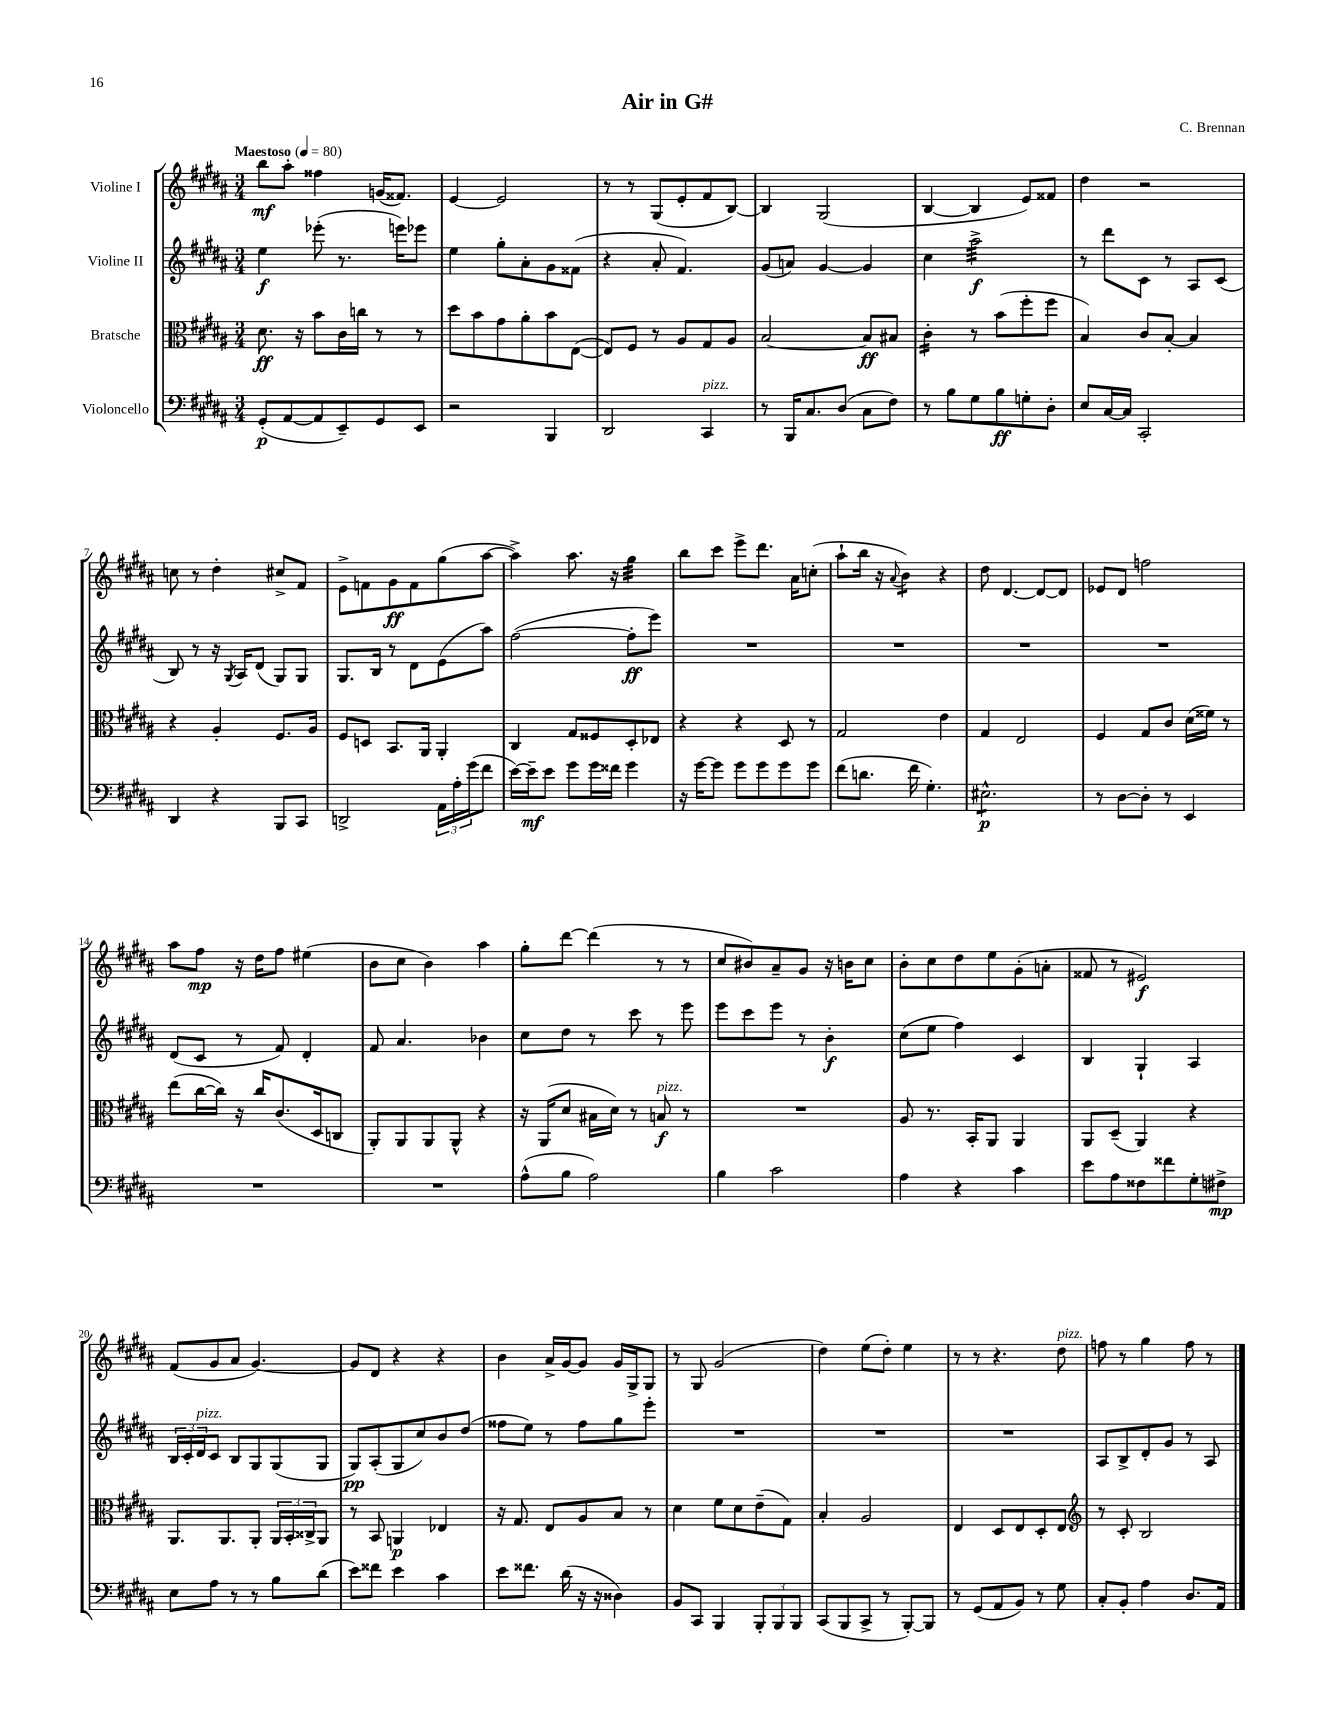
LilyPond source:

\header { title = "Air in G#" composer = "C. Brennan" }
<<
\new StaffGroup <<
\new Staff = "s0" \with { instrumentName = "Violine I" } {
    \clef treble \key b \major \numericTimeSignature \time 3/4 \tempo "Maestoso" 4 = 80
    b''8\mf ais''8-. fisis''4 g'16( fisis'8.) |
    e'4~ e'2 |
    r8 r8 gis8( e'8-. fis'8 b8~) |
    b4 gis2( |
    b4~ b4 e'8) fisis'8 |
    dis''4 r2 |
    c''8 r8 dis''4-. cis''8-> fis'8 |
    e'8-> f'8 gis'8\ff f'8 gis''8( ais''8~ |
    ais''4->) ais''8. r16 gis''4:32 |
    b''8 cis'''8 e'''8-> dis'''8. ais'16 c''8-.( |
    ais''8-! b''16 r16 \appoggiatura { ais'8 } b'4:8) r4 |
    dis''8 dis'4.~ dis'8~ dis'8 |
    ees'8 dis'8 f''2 |
    ais''8 fis''8\mp r16 dis''16 fis''8 eis''4( |
    b'8 cis''8 b'4) ais''4 |
    gis''8-. dis'''8~ dis'''4( r8 r8 |
    cis''8 bis'8) ais'8-- gis'8 r16 b'16 cis''8 |
    b'8-. cis''8 dis''8 e''8 gis'8-.( a'8-. |
    fisis'8 r8 eis'2\f) |
    fis'8( gis'8 ais'8 gis'4.~) |
    gis'8 dis'8 r4 r4 |
    b'4 ais'16-> gis'16~ gis'8 gis'16 gis16-> gis8 |
    r8 gis8 gis'2( |
    dis''4) e''8( dis''8-.) e''4 |
    r8 r8 r4. dis''8^\markup { \italic "pizz." } |
    f''8 r8 gis''4 f''8 r8 \bar "|." |
}
\new Staff = "s1" \with { instrumentName = "Violine II" } {
    \clef treble \key b \major \numericTimeSignature \time 3/4
    e''4\f ees'''8-.( r8. e'''16) ees'''8 |
    e''4 gis''8-. ais'8-. gis'8 fisis'8( |
    r4 ais'8-. fis'4.) |
    gis'8( a'8) gis'4~ gis'4 |
    cis''4 ais''2:32->\f |
    r8 dis'''8 cis'8 r8 ais8 cis'8( |
    b8) r8 r16 \acciaccatura { gis8 } ais16 dis'8( gis8) gis8 |
    gis8. b16 r8 dis'8 e'8( ais''8) |
    fis''2~( fis''8-.\ff e'''8) |
    R2. |
    R2. |
    R2. |
    R2. |
    dis'8( cis'8 r8 fis'8) dis'4-. |
    fis'8 ais'4. bes'4 |
    cis''8 dis''8 r8 cis'''8 r8 e'''8 |
    e'''8 cis'''8 e'''8 r8 b'4-.\f |
    cis''8( e''8 fis''4) cis'4 |
    b4 gis4-! ais4 |
    \tuplet 3/2 { b16 cis'16-. dis'16^\markup { \italic "pizz." } } cis'8 b8 gis8 gis8( gis8 |
    gis8\pp) ais8-.( gis8 cis''8) b'8 dis''8( |
    fisis''8 e''8) r8 fisis''8 gis''8 e'''8-. |
    R2. |
    R2. |
    R2. |
    ais8 b8-> dis'8-. gis'8 r8 ais8 \bar "|." |
}
\new Staff = "s2" \with { instrumentName = "Bratsche" } {
    \clef alto \key b \major \numericTimeSignature \time 3/4
    dis'8.\ff r16 b'8 cis'16 c''16 r8 r8 |
    dis''8 b'8 gis'8 ais'8-. b'8 e8~( |
    e8) fis8 r8 ais8 gis8 ais8 |
    b2~ b8\ff bis8 |
    cis'4:16-. r8 b'8( fis''8-. fis''8 |
    b4) cis'8 b8~-. b4 |
    r4 ais4-. fis8. ais16 |
    fis8 d8 b,8. ais,16 ais,4-. |
    cis4 gis8 fisis8 dis8-. ees8 |
    r4 r4 dis8 r8 |
    gis2 e'4 |
    gis4 e2 |
    fis4 gis8 cis'8 dis'16( fisis'16) r8 |
    e''8( cis''16~ cis''16) r16 cis''16 cis'8.( dis16 c8 |
    ais,8-.) ais,8 ais,8 ais,8-^ r4 |
    r16 ais,16( dis'8 bis16 dis'16) r8 b8\f^\markup { \italic "pizz." } r8 |
    R2. |
    ais8 r8. b,16-. ais,8 ais,4 |
    ais,8 dis8--( ais,4) r4 |
    ais,8. ais,8. ais,8-. \tuplet 3/2 { ais,16 b,16-. cisis16-> } ais,8 |
    r8 b,8 a,4\p ees4 |
    r16 gis8. e8 ais8 b8 r8 |
    dis'4 fis'8 dis'8 e'8--( gis8) |
    b4-. ais2 |
    e4 dis8 e8 dis8-. e8 |
    \clef treble r8 cis'8-. b2 \bar "|." |
}
\new Staff = "s3" \with { instrumentName = "Violoncello" } {
    \clef bass \key b \major \numericTimeSignature \time 3/4
    gis,8-.\p( ais,8~ ais,8 e,8--) gis,8 e,8 |
    r2 b,,4 |
    dis,2 cis,4^\markup { \italic "pizz." } |
    r8 b,,16 cis8. dis8( cis8 fis8) |
    r8 b8 gis8 b8\ff g8-. dis8-. |
    e8 cis16~ cis16 cis,2-. |
    dis,4 r4 b,,8 cis,8 |
    d,2-> \tuplet 3/2 { ais,16 ais16-. gis'16( } fis'8 |
    e'16~) e'16--\mf e'8 gis'8 gis'16 fisis'16 gis'4 |
    r16 gis'16~ gis'8 gis'8 gis'8 gis'8 gis'8 |
    fis'8( d'8. fis'16 gis4.-.) |
    eis2.:8-^\p |
    r8 dis8~ dis8-. r8 e,4 |
    R2. |
    R2. |
    ais8-^( b8 ais2) |
    b4 cis'2 |
    ais4 r4 cis'4 |
    e'8 ais8 fisis8 fisis'8 gis8-. fis8->\mp |
    e8 ais8 r8 r8 b8 dis'8( |
    e'8) fisis'8 e'4 cis'4 |
    e'8 fisis'8. dis'16( r16 r16 disis4) |
    b,8 cis,8 b,,4 \tuplet 3/2 { b,,8-. b,,8 b,,8 } |
    cis,8( b,,8 cis,8-> r8 b,,8~-.) b,,8 |
    r8 gis,8( ais,8 b,8) r8 gis8 |
    cis8-. b,8-. ais4 dis8. ais,16 \bar "|." |
}
>>
>>
